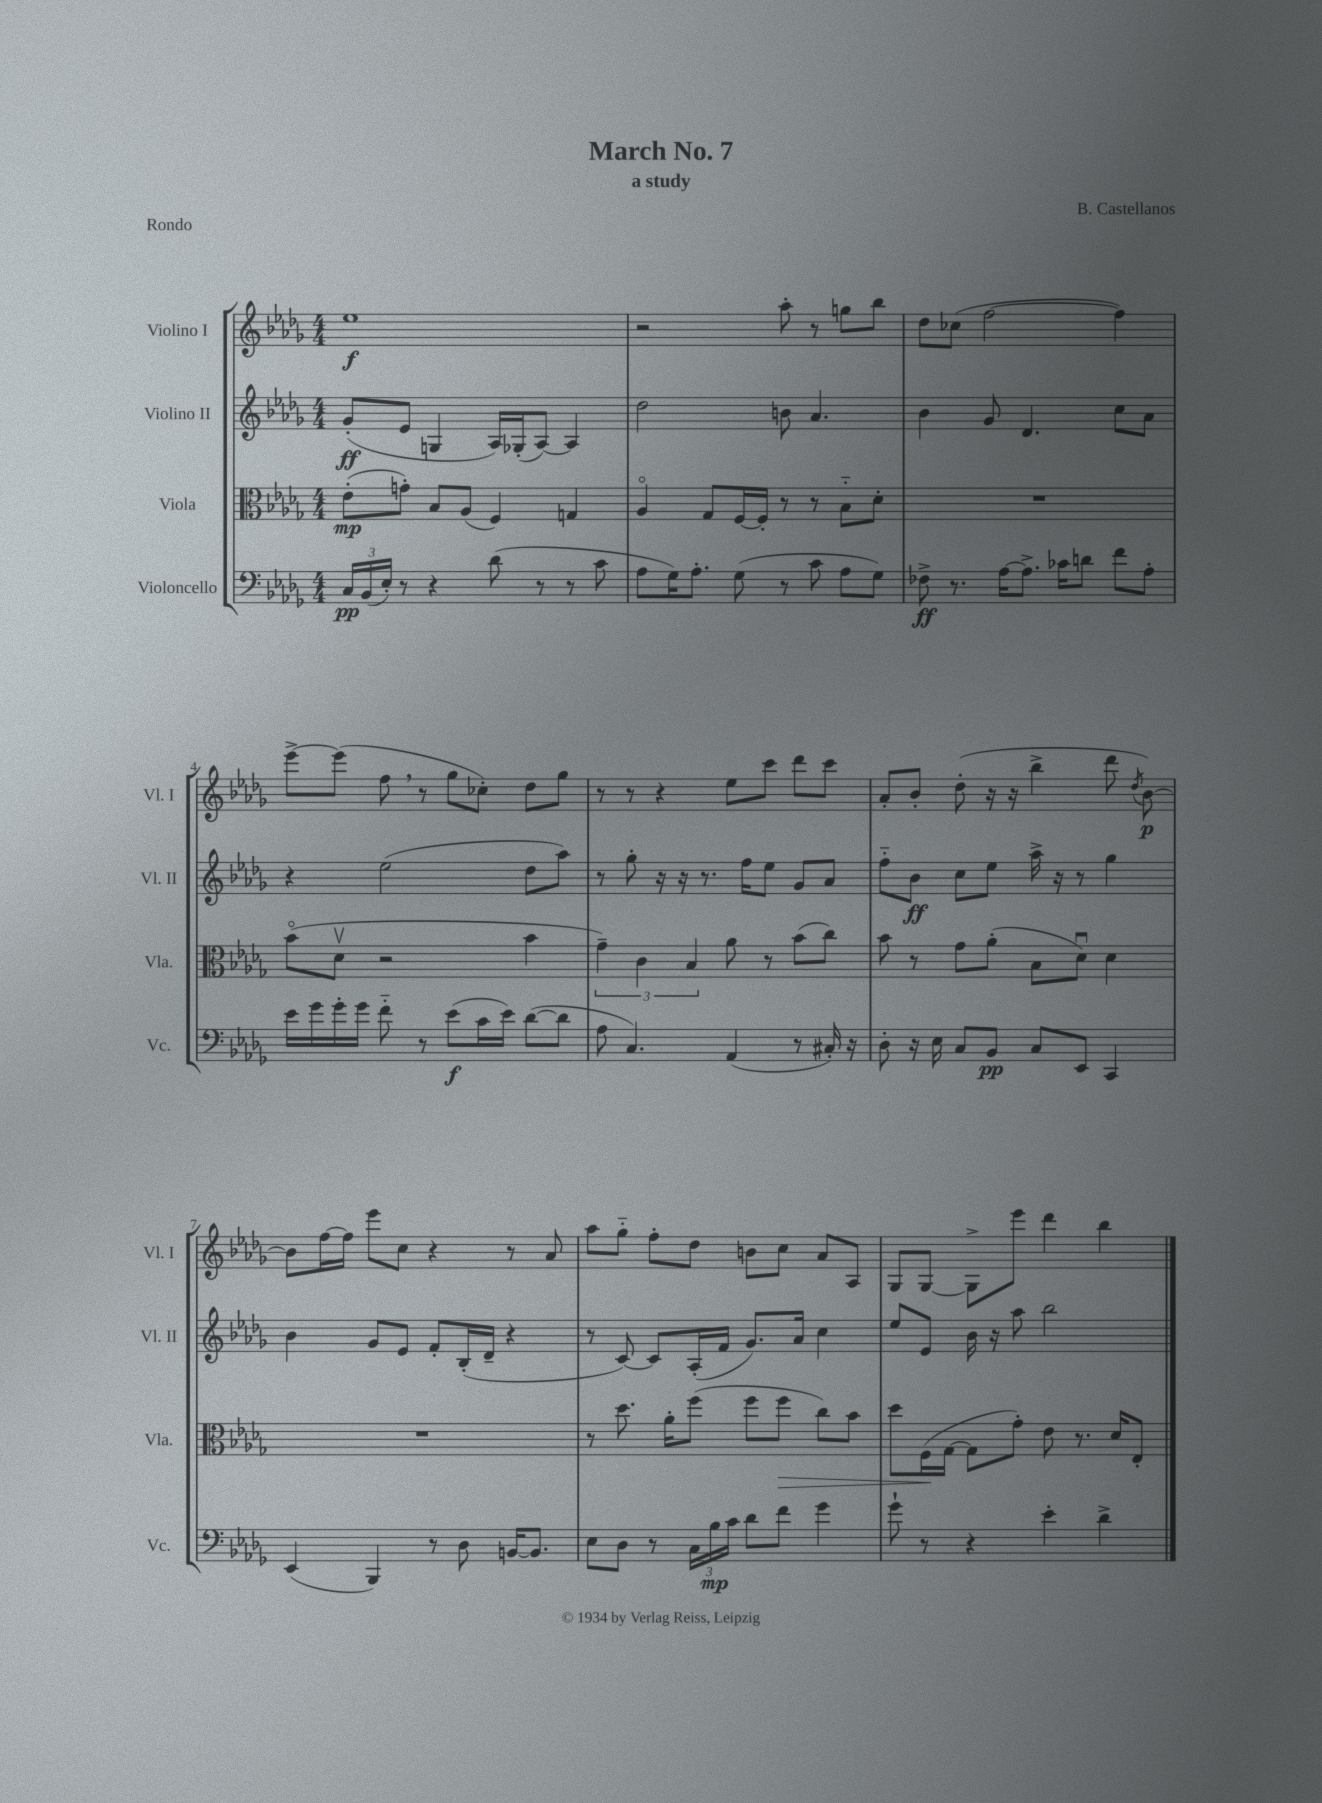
\header { title = "March No. 7" composer = "B. Castellanos" subtitle = "a study" piece = "Rondo" }
<<
\new StaffGroup <<
\new Staff = "s0" \with { instrumentName = "Violino I" shortInstrumentName = "Vl. I" } {
    \clef treble \key des \major \numericTimeSignature \time 4/4
    \autoBeamOff ees''1\f |
    r2 aes''8-. r8 g''8[ bes''8] |
    des''8[ ces''8]( f''2~ f''4) |
    ees'''8[~-> ees'''8]( f''8 \breathe r8 ges''8[ ces''8]-.) des''8[ ges''8] |
    r8 r8 r4 ees''8[ c'''8] des'''8[ c'''8] |
    aes'8[-. bes'8]-. des''8-.( r16 r16 bes''4-> des'''8 \acciaccatura { des''8 } bes'8~\p) |
    bes'8[ f''16~ f''16] ees'''8[ c''8] r4 r8 aes'8 |
    aes''8[ ges''8]-_ f''8[-. des''8] b'8[ c''8] aes'8[ aes8] |
    ges8[ ges8]~ ges8[-> ees'''8] des'''4 bes''4 \bar "|." |
}
\new Staff = "s1" \with { instrumentName = "Violino II" shortInstrumentName = "Vl. II" } {
    \clef treble \key des \major \numericTimeSignature \time 4/4
    \autoBeamOff ges'8[-.\ff( ees'8] g4 aes16[) ges16-.( aes8]~) aes4 |
    des''2 b'8 aes'4. |
    bes'4 ges'8 des'4. c''8[ aes'8] |
    r4 ees''2( des''8[ aes''8]) |
    r8 ges''8-. r16 r16 r8. f''16[ ees''8] ges'8[ aes'8] |
    f''8[-_ bes'8]\ff c''8[ ees''8] aes''16-> r16 r8 ges''4 |
    bes'4 ges'8[ ees'8] f'8[-. bes16-.( des'16]-- r4 |
    r8 c'8~) c'8[ aes16-.( f'16] ges'8.[) aes'16] c''4 |
    ees''8[ ees'8] bes'16 r16 aes''8 bes''2 \bar "|." |
}
\new Staff = "s2" \with { instrumentName = "Viola" shortInstrumentName = "Vla." } {
    \clef alto \key des \major \numericTimeSignature \time 4/4
    \autoBeamOff ees'8[-.\mp( g'8]-.) bes8[ aes8]( f4) g4 |
    aes4\flageolet ges8[ f16~ f16]-. r8 r8 bes8[-_ des'8]-. |
    R1 |
    bes'8[\flageolet( des'8]\upbow r2 bes'4 |
    \tuplet 3/2 { ges'4--) c'4 bes4 } aes'8 r8 bes'8[( c''8]) |
    bes'8 r8 ges'8[ aes'8]-.( bes8[ des'8]\downbow) des'4 |
    R1 |
    r8 des''8. aes'16[-. f''8]( f''8[ f''8]\> c''8[) bes'8] |
    des''8[ f16\!( ges16]~ ges8[ ges'8]-.) ees'8 r8. des'16[ ees8]-. \bar "|." |
}
\new Staff = "s3" \with { instrumentName = "Violoncello" shortInstrumentName = "Vc." } {
    \clef bass \key des \major \numericTimeSignature \time 4/4
    \autoBeamOff \tuplet 3/2 { c16[\pp bes,16( ees16]-.) } r8 r4 des'8( r8 r8 c'8 |
    aes8[ ges16) aes8.]-. ges8( r8 c'8 aes8[ ges8]) |
    fes8->\ff r8. aes16[~ aes8.]-> ces'16[ d'8] f'8[ aes8]-. |
    ees'16[ ges'16 ges'16-. ges'16] f'8-_ r8 ees'8[\f( c'16 ees'16]) des'8[~( des'8] |
    aes8 c4.) aes,4( r8 cis16-.) r16 |
    des8-. r16 ees16 c8[ bes,8]\pp c8[ ees,8] c,4 |
    ees,4( bes,,4) r8 des8 b,16[~ b,8.] |
    ees8[ des8] r8 \tuplet 3/2 { c16[ bes16\mp c'16] } des'8[ f'8] ges'4 |
    ges'8-! r8 r4 ees'4-. des'4-> \bar "|." |
}
>>
>>
